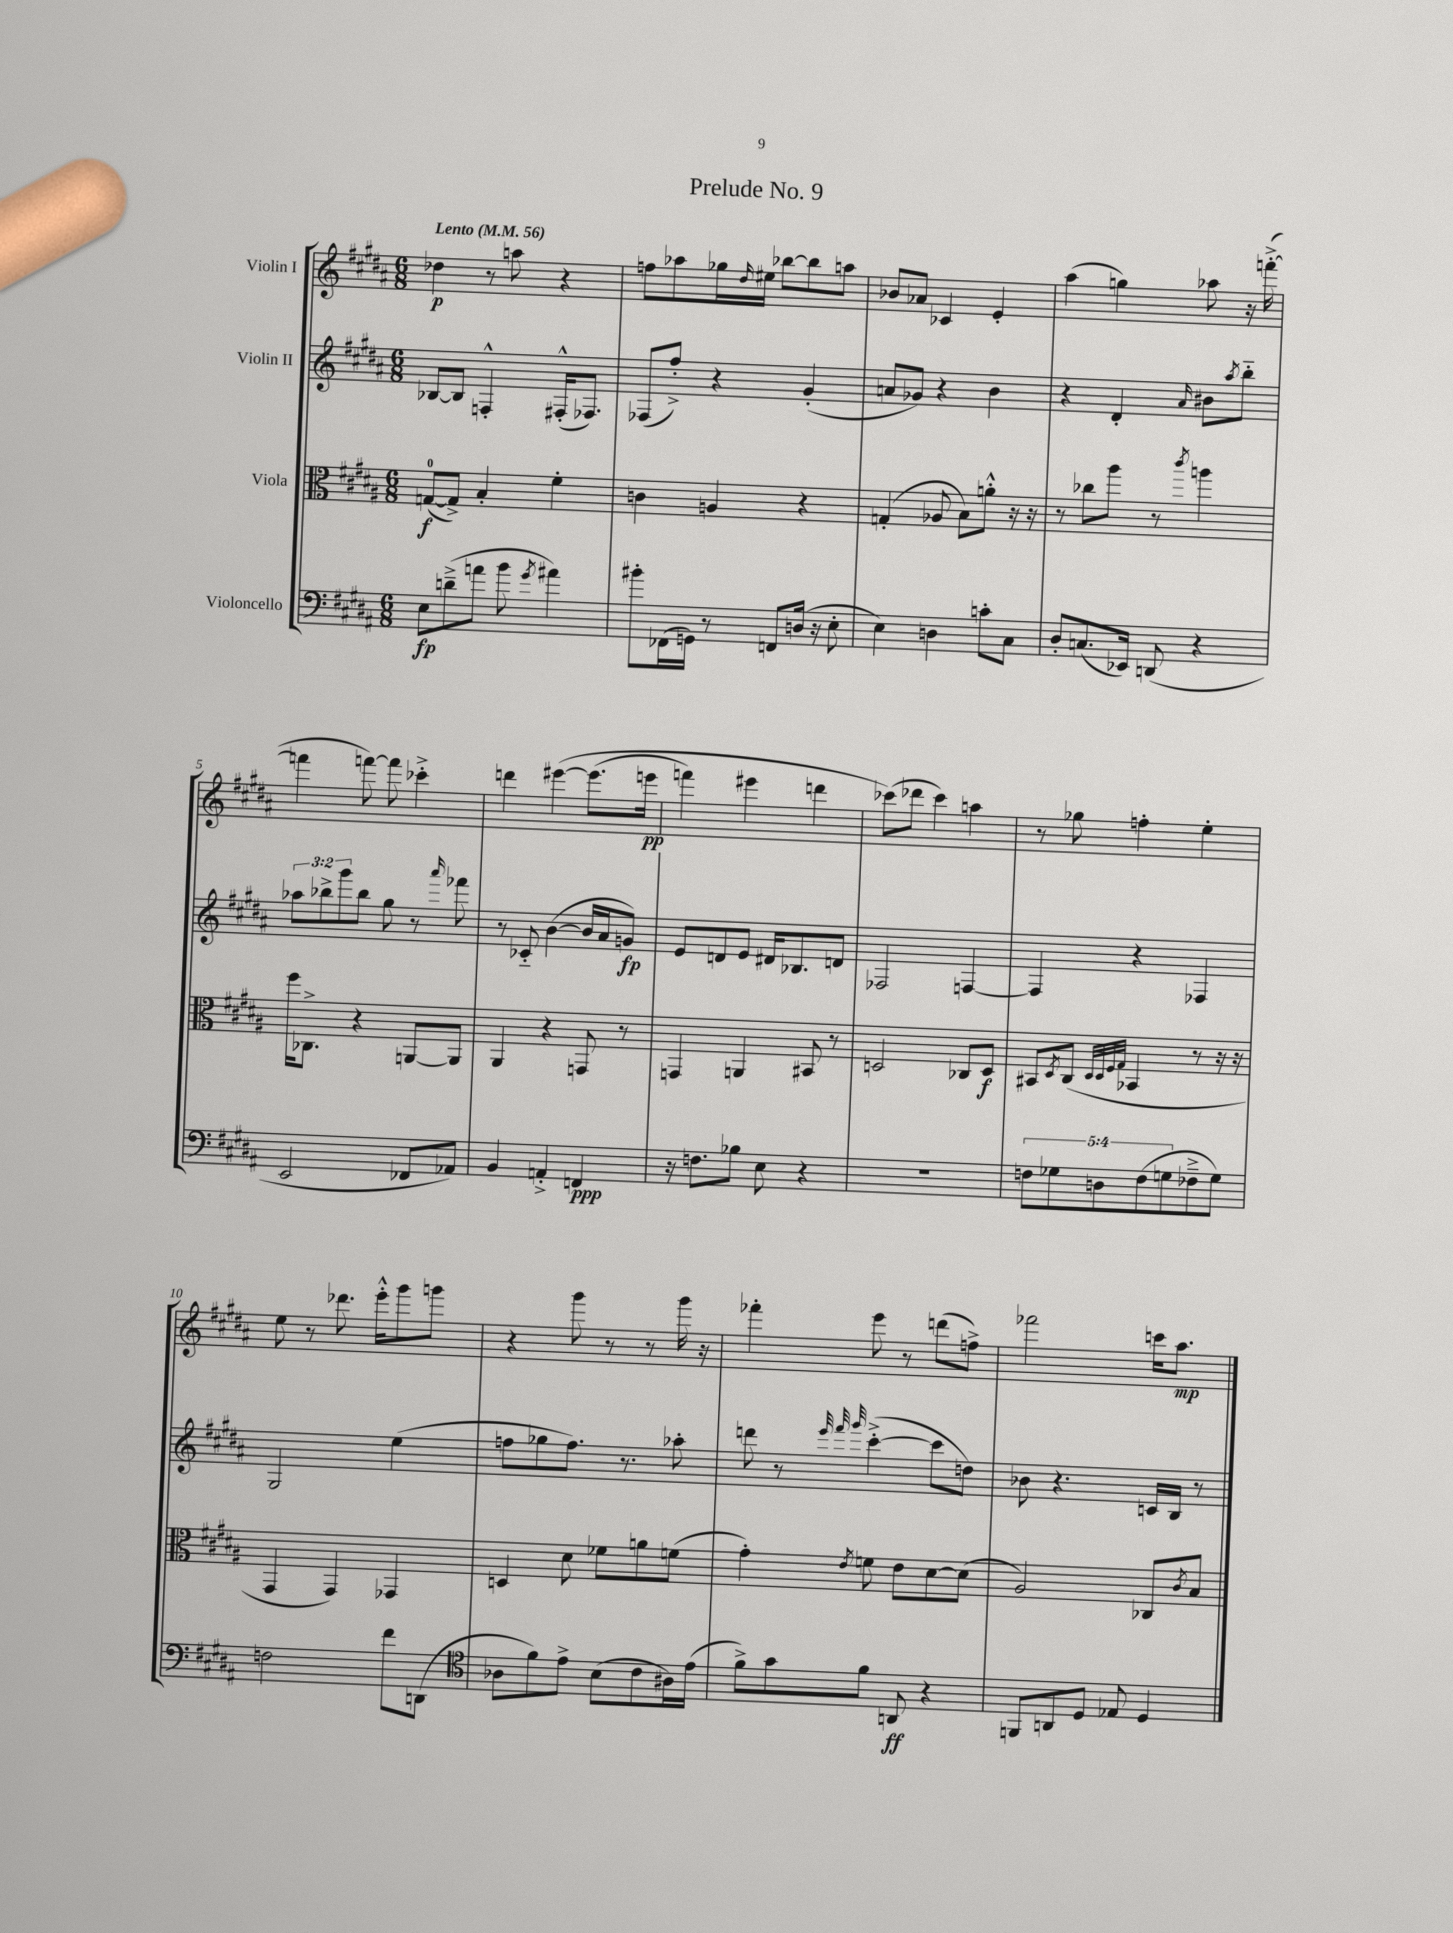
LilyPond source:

\header { title = "Prelude No. 9" }
<<
\new StaffGroup <<
\new Staff = "s0" \with { instrumentName = "Violin I" } {
    \clef treble \key b \major \numericTimeSignature \time 6/8 \tempo "Lento" 4 = 56
    des''4\p r8 a''8 r4 |
    f''8 aes''8 ges''16 \grace { dis''16 } eis''16 bes''8~ bes''8 a''8 |
    bes'8 aes'8 ces'4 e'4-. |
    ais''4( g''4) aes''8 r16 f'''16~-.->( |
    f'''4 f'''8~) f'''8 ces'''4-.-> |
    d'''4 eis'''4~\( eis'''8.( e'''16\pp |
    f'''4) eis'''4 d'''4 |
    ces'''8(\) des'''8 ces'''4) a''4 |
    r8 ges''8 f''4-. e''4-. |
    e''8 r8 des'''8. e'''16-.-^ gis'''8 g'''8 |
    r4 gis'''8 r8 r8 gis'''16 r16 |
    fes'''4-. e'''8 r8 d'''8( f''8->) |
    fes'''2 c'''16 ais''8.\mp \bar "|." |
}
\new Staff = "s1" \with { instrumentName = "Violin II" } {
    \clef treble \key b \major \numericTimeSignature \time 6/8 \override Staff.TupletNumber.text = #tuplet-number::calc-fraction-text
    bes8~ bes8 f4-.-^ fis16-.-^( fes8.) |
    fes8( fis''8-.->) r4 gis'4-.( |
    a'8 ges'8) r4 b'4 |
    r4 dis'4-. \grace { ais'16 } bis'8 \acciaccatura { ais''8 } b''8-_ |
    \tuplet 3/2 { aes''8 bes''8-> gis'''8 } bes''8 gis''8 r8 \grace { ais'''16 } fes'''8 |
    r8 ces'8-_ b'4~( b'16 ais'16 g'8\fp) |
    e'8 d'8 e'8 dis'16 bes8. d'8 |
    fes2 f4~ |
    f4 r4 fes4 |
    gis2 e''4( |
    f''8 ges''8 f''8.) r8. aes''8-. |
    d'''8 r8 \grace { e'''32 fis'''32 gis'''32 } cis'''4~-.->( cis'''8 d''8) |
    bes'8 r4. c'16 b16 r8 \bar "|." |
}
\new Staff = "s2" \with { instrumentName = "Viola" } {
    \clef alto \key b \major \numericTimeSignature \time 6/8
    g8-0~\f( g8->) b4-. fis'4-. |
    c'4 a4 r4 |
    g4-.( aes8 b8) a'8-.-^ r16 r16 |
    r8 ces''8 ais''8 r8 \acciaccatura { cis'''8 } a''4 |
    fis''16 ces8.-> r4 a,8~ a,8 |
    ais,4 r4 g,8 r8 |
    g,4 a,4 bis,8 r8 |
    d2 ces8 d8\f |
    bis,8 \acciaccatura { dis8 } cis8( \grace { dis32 dis32 fis32 gis32 } bes,4 r8 r16 r16 |
    gis,4 gis,4) ges,4 |
    d4 dis'8 fes'8 a'8 f'8( |
    gis'4-.) \acciaccatura { e'8 } f'8 e'8 dis'8~ dis'8( |
    ais2) ces8 \acciaccatura { cis'8 } b8 \bar "|." |
}
\new Staff = "s3" \with { instrumentName = "Violoncello" } {
    \clef bass \key b \major \numericTimeSignature \time 6/8 \override Staff.TupletNumber.text = #tuplet-number::calc-fraction-text
    e8\fp d'8--->( a'8 b'8 \acciaccatura { gis'8 } ais'4) |
    bis'8-. fes,16( g,16) r8 f,8 d16( r16 e8-. |
    e4) d4 c'8-. cis8 |
    dis8-. c8.( ees,16) d,8( r4 |
    e,2 fes,8 aes,8) |
    b,4 a,4-.-> f,4\ppp |
    r16 f8. bes8 e8 r4 |
    R2. |
    \tuplet 5/4 { f8 ges8 d8 f8( g8 } fes8---> g8) |
    f2 fis'8 d,8( |
    \clef tenor aes8 fis'8) e'8-> b8( cis'8 ais16) e'16( |
    fis'8->) gis'8 fis'8 a,8\ff r4 |
    f,8 a,8 dis8 ees8 dis4 \bar "|." |
}
>>
>>
